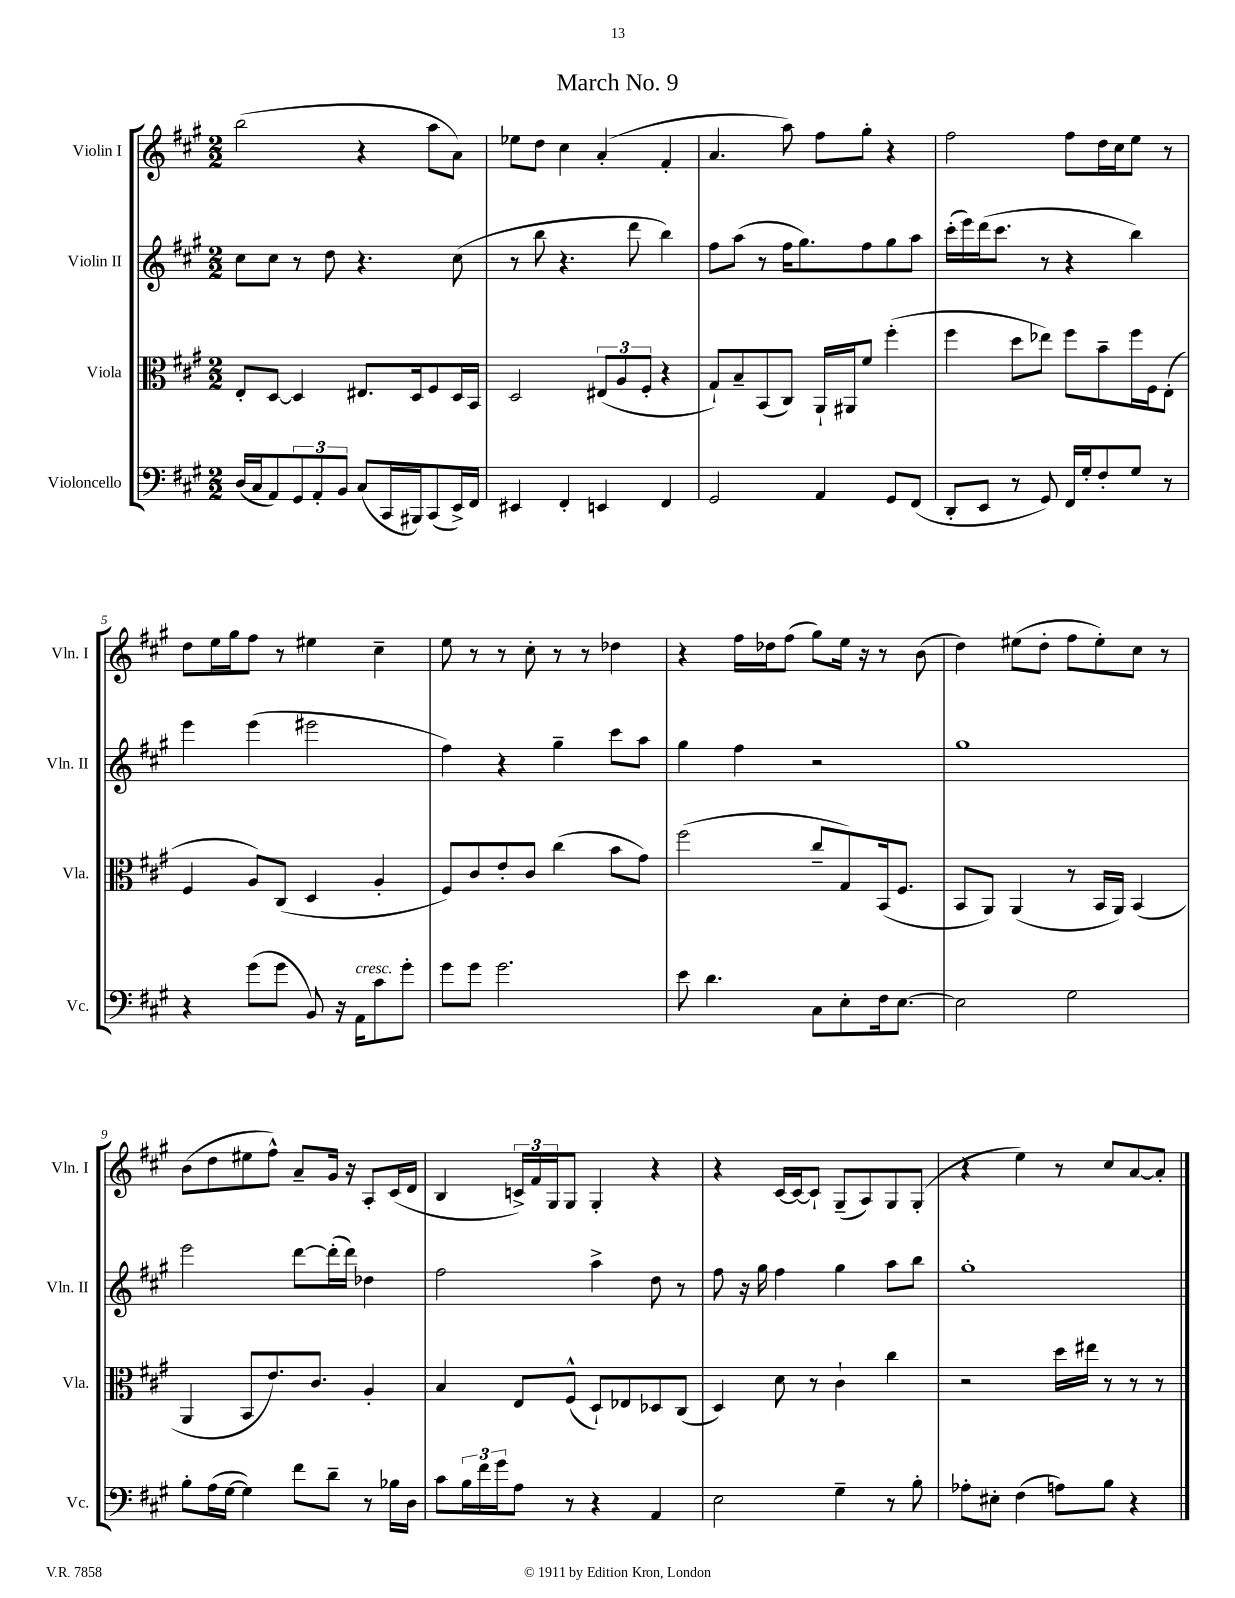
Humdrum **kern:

**kern	**kern	**kern	**kern
*staff4	*staff3	*staff2	*staff1
*clefF4	*clefC3	*clefG2	*clefG2
*k[f#c#g#]	*k[f#c#g#]	*k[f#c#g#]	*k[f#c#g#]
*M2/2	*M2/2	*M2/2	*M2/2
(16D	8E'	8cc#	(2bb
16C#	.	.	.
8AA)	[8D	8cc#	.
12GG#	4D]	8r	.
12AA'	.	.	.
.	.	8dd	.
12BB	.	.	.
(8C#	8.E#	4.r	4r
16CC#	.	.	.
16BBB#)	16D	.	.
(8CC#	8F#	.	8aa
16EE^)	16D	(8cc#	8a)
16FF#	16BB	.	.
=	=	=	=
4EE#	2D	8r	8ee-
.	.	8bb	8dd
4FF#'	.	4.r	4cc#
4EE	(12E#	.	(4a'
.	12A	.	.
.	.	8ddd	.
.	12F#'	.	.
4FF#	4r	4bb)	4f#'
=	=	=	=
2GG#	8G#`)	8ff#	4.a
.	8B~	(8aa	.
.	(8BB	8r	.
.	8C#)	16ff#	8aa)
.	.	8.gg#)	.
4AA	16AA`	.	8ff#
.	16AA#	.	.
.	8f#	8ff#	8gg#'
8GG#	(4ff#'	8gg#	4r
(8FF#	.	8aa	.
=	=	=	=
8DD'	4ff#	(16ccc#'	2ff#
.	.	16eee)	.
8EE	.	(16ddd	.
.	.	8.ccc#	.
8r	8dd	.	.
8GG#)	8ee-)	8r	.
16FF#	8ff#	4r	8ff#
16G#'	.	.	.
8F#'	8b~	.	16dd
.	.	.	16cc#
8G#	16ff#	4bb)	8ee
.	16F#	.	.
8r	(8E'	.	8r
=	=	=	=
4r	4F#	4eee	8dd
.	.	.	16ee
.	.	.	16gg#
(8g#	8A)	(4eee	8ff#
8g#	(8C#	.	8r
8BB)	4D	2eee#	4ee#
16r	.	.	.
16AA	.	.	.
8c#	4A'	.	4cc#~
8g#'	.	.	.
=	=	=	=
8g#	8F#)	4ff#)	8ee
8g#	8c#	.	8r
2.g#	8e'	4r	8r
.	8c#	.	8cc#'
.	(4cc#	4gg#~	8r
.	.	.	8r
.	8b	8ccc#	4dd-
.	8g#)	8aa	.
=	=	=	=
8e	(2ff#	4gg#	4r
4.d	.	.	.
.	.	4ff#	16ff#
.	.	.	16dd-
.	.	.	(8ff#
8C#	8cc#~	2r	8gg#)
8E'	8G#)	.	16ee
.	.	.	16r
16F#	(16BB	.	8r
[8.E	8.F#	.	.
.	.	.	(8b
=	=	=	=
2E]	8BB	1gg#	4dd)
.	8AA)	.	.
.	(4AA	.	(8ee#
.	.	.	8dd'
2G#	8r	.	8ff#
.	16BB	.	8ee#')
.	16AA)	.	.
.	(4BB	.	8cc#
.	.	.	8r
=	=	=	=
8B'	4AA	2eee	(8b
(16A	.	.	8dd
[16G#	.	.	.
4G#])	8BB	.	8ee#
.	8.e)	.	8ff#^^)
8f#	.	[8ddd	8a~
.	8.c#	.	.
8d~	.	(16ddd']	16g#
.	.	16ddd)	16r
8r	4A'	4dd-	8A'
16B-	.	.	(16c#
16D	.	.	16d
=	=	=	=
8c#	4B	2ff#	4B
24B	.	.	.
24f#	.	.	.
24g#	.	.	.
8A	8E	.	24c^)
.	.	.	24f#
.	.	.	24G#
8r	(8F#^^	.	8G#
4r	8D`)	4aa^	4G#'
.	8E-	.	.
4AA	8D-	8dd	4r
.	(8C#	8r	.
=	=	=	=
2E	4D)	8ff#	4r
.	.	16r	.
.	.	16gg#	.
.	8d	4ff#	[16c#
.	.	.	16c#_
.	8r	.	8c#`]
4G#~	4c#`	4gg#	(8G#~
.	.	.	8A)
8r	4cc#	8aa	8G#
8B'	.	8bb	(8G#'
=	=	=	=
8A-'	2r	1gg#'	4r
8E#'	.	.	.
(4F#	.	.	4ee)
8A)	16dd	.	8r
.	16ee#	.	.
8B	8r	.	8cc#
4r	8r	.	[8a
.	8r	.	8a']
==	==	==	==
*-	*-	*-	*-
